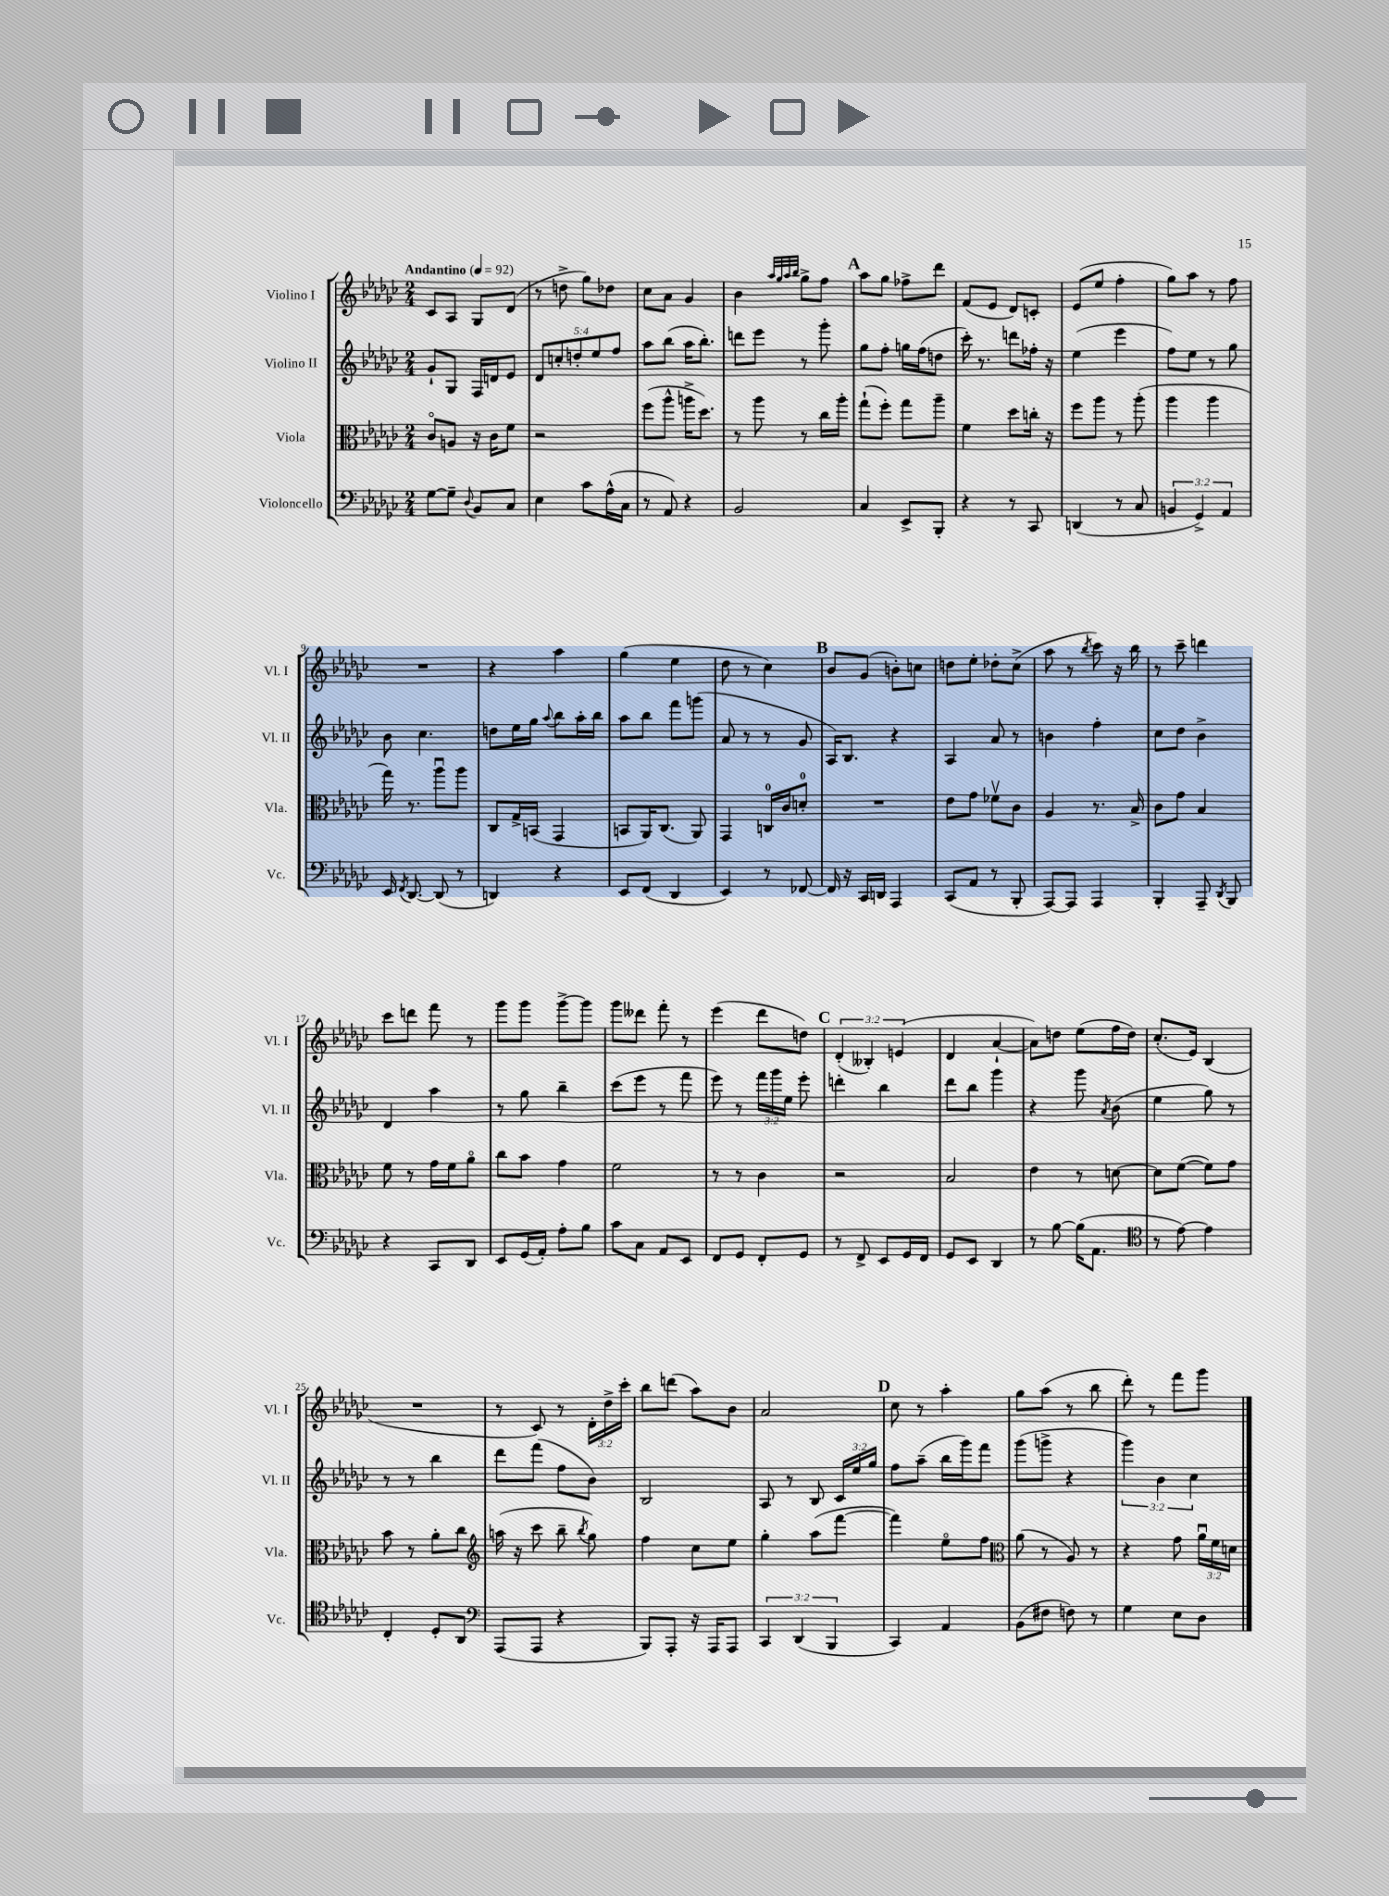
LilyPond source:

<<
\new StaffGroup <<
\new Staff = "s0" \with { instrumentName = "Violino I" shortInstrumentName = "Vl. I" } {
    \clef treble \key ges \major \numericTimeSignature \time 2/4 \override Staff.TupletNumber.text = #tuplet-number::calc-fraction-text \tempo "Andantino" 4 = 92
    \autoBeamOff ces'8[ aes8] ges8[ des'8]( |
    r8 d''8-> ges''8[) des''8] |
    ces''8[ aes'8] ges'4 |
    bes'4 \grace { aes''32[ ges''32 aes''32 bes''32] } ges''8[-> f''8] |
    \mark \markup { \bold "A" } aes''8[ ges''8] fes''8[-> des'''8] |
    f'8[( ees'8] des'8[) c'8]-. |
    ees'8[( ees''8] f''4-. |
    ges''8[) aes''8] r8 f''8 |
    R2 |
    r4 aes''4 |
    ges''4( ees''4 |
    des''8 r8 ces''4) |
    \mark \markup { \bold "B" } bes'8[ ges'8]( b'8[-.) c''8] |
    d''8[ ees''8]-. des''8[-. ces''8]->( |
    aes''8 r8 \acciaccatura { bes''8 } ces'''8) r16 bes''16 |
    r8 ces'''8-- d'''4 |
    ces'''8[ d'''8] f'''8 r8 |
    ges'''8[ ges'''8] ges'''8[~-> ges'''8] |
    ges'''8[ deses'''8] f'''8-. r8 |
    ees'''4( des'''8[ d''8]) |
    \mark \markup { \bold "C" } \tuplet 3/2 { des'4-.( beses4-.) e'4( } |
    des'4 aes'4~-! |
    aes'8[) d''8] ees''8[( f''16 d''16]) |
    ces''8.[-.( ees'16]) bes4( |
    R2 |
    r8 ces'8) r8 \tuplet 3/2 { des'16[-. des''16-> ces'''16]-. } |
    bes''8[ d'''8]( aes''8[) bes'8] |
    aes'2 |
    \mark \markup { \bold "D" } ces''8 r8 aes''4-. |
    ges''8[ aes''8]( r8 bes''8 |
    des'''8-.) r8 f'''8[ ges'''8] \bar "|." |
}
\new Staff = "s1" \with { instrumentName = "Violino II" shortInstrumentName = "Vl. II" } {
    \clef treble \key ges \major \numericTimeSignature \time 2/4 \override Staff.TupletNumber.text = #tuplet-number::calc-fraction-text
    \autoBeamOff ges'8[-! ges8] f16[ d'16 ees'8] |
    \tuplet 5/4 { des'8[ c''8-. d''8-. ees''8 f''8] } |
    aes''8[ bes''8]( aes''16[ bes''8.]-.) |
    d'''8[ ees'''8] r8 ges'''8-. |
    \mark \markup { \bold "A" } ges''8[ f''8]-. g''16[ f''16( d''8] |
    ces'''16-.) r8. d'''8[ fes''16]-. r16 |
    ees''4( ees'''4 |
    f''8[) ees''8] r8 ges''8 |
    bes'8 ces''4. |
    d''8[ ees''16 ges''16] \appoggiatura { aes''8 } bes''8[ aes''16-. bes''16] |
    aes''8[ bes''8] f'''8[ g'''8]( |
    aes'8 r8 r8 ges'8 |
    \mark \markup { \bold "B" } aes16[) bes8.] r4 |
    aes4 aes'8 r8 |
    b'4 f''4-. |
    ces''8[ des''8] bes'4-> |
    des'4 aes''4 |
    r8 ges''8 bes''4-- |
    ces'''8[( ees'''8] r8 f'''8 |
    ees'''8) r8 \tuplet 3/2 { f'''16[ ges'''16 ees''16] } ees'''8-. |
    \mark \markup { \bold "C" } d'''4-. bes''4 |
    des'''8[ bes''8] ges'''4 |
    r4 ges'''8 \acciaccatura { aes'8 } bes'8( |
    ees''4 ges''8) r8 |
    r8 r8 bes''4 |
    des'''8[ f'''8]( f''8[ bes'8]) |
    bes2 |
    aes8 r8 bes8 \tuplet 3/2 { ces'16[ ees''16 ges''16] } |
    \mark \markup { \bold "D" } f''8[ aes''8]--( bes''16[ ges'''16) f'''8] |
    ges'''8[( g'''8]-> r4 |
    \tuplet 3/2 { ges'''4) bes'4 ces''4 } \bar "|." |
}
\new Staff = "s2" \with { instrumentName = "Viola" shortInstrumentName = "Vla." } {
    \clef alto \key ges \major \numericTimeSignature \time 2/4 \override Staff.TupletNumber.text = #tuplet-number::calc-fraction-text
    \autoBeamOff ces'8[\flageolet a8] r16 ces'16[ f'8] |
    r2 |
    f''8[( aes''8]-^ a''16[-> des''8.]) |
    r8 aes''8 r8 ces''16[ aes''16]-. |
    \mark \markup { \bold "A" } ges''8[-!( f''8]-.) ges''8[ aes''8]-- |
    f'4 des''8[ c''16]-. r16 |
    f''8[ aes''8] r8 aes''8-.( |
    aes''4 aes''4 |
    ges''16) r8. aes''8[\downbow aes''8] |
    ces8[ ges16-> b,16]( ges,4 |
    b,8[ aes,16) ces8.]( aes,8) |
    ges,4 c16[-0 ces'16 d'8]-0-. |
    \mark \markup { \bold "B" } R2 |
    ees'8[ ges'8] fes'8[\upbow ces'8] |
    aes4 r8. bes16-> |
    ces'8[ ges'8] bes4 |
    f'8 r8 ges'16[ f'16 aes'8]\flageolet |
    ces''8[ bes'8] ges'4 |
    f'2 |
    r8 r8 ces'4 |
    \mark \markup { \bold "C" } r2 |
    bes2 |
    ees'4 r8 d'8~ |
    d'8[ f'8]~( f'8[) ges'8] |
    bes'8 r8 aes'8[-. ces''8] |
    \clef treble a''16( r16 ces'''8 bes''8-- \acciaccatura { bes''8 } ges''8) |
    f''4 ces''8[ ees''8] |
    ges''4-. aes''8[( f'''8]~ |
    \mark \markup { \bold "D" } f'''4) ees''8[\flageolet f''8] |
    \clef alto aes'8( r8 aes8) r8 |
    r4 ges'8 \tuplet 3/2 { aes'16[\downbow f'16 d'16] } \bar "|." |
}
\new Staff = "s3" \with { instrumentName = "Violoncello" shortInstrumentName = "Vc." } {
    \clef bass \key ges \major \numericTimeSignature \time 2/4 \override Staff.TupletNumber.text = #tuplet-number::calc-fraction-text
    \autoBeamOff ges8[~ ges8]-- \appoggiatura { des8 } bes,8[ ces8] |
    ees4 ces'8[ aes16-^( ces16] |
    r8 aes,8) r4 |
    bes,2 |
    \mark \markup { \bold "A" } ces4 ees,8[-> bes,,8]-. |
    r4 r8 ces,8 |
    d,4( r8 ces8 |
    \tuplet 3/2 { b,4 ges,4->) aes,4 } |
    ees,16 \acciaccatura { f,8 } des,8.~ des,8( r8 |
    d,4) r4 |
    ees,8[ f,8]( des,4 |
    ees,4) r8 fes,8~ |
    \mark \markup { \bold "B" } fes,16 r16 ces,16[ d,16] aes,,4 |
    ces,8[( aes,8] r8 bes,,8-. |
    aes,,8[~) aes,,8] aes,,4 |
    bes,,4-. aes,,8-- \acciaccatura { des,8 } bes,,8 |
    r4 ces,8[ des,8] |
    ees,8[ ges,16( aes,16]-.) aes8[-. bes8] |
    ces'8[ ces8] aes,8[ ees,8] |
    f,8[ ges,8] f,8[-. ges,8] |
    \mark \markup { \bold "C" } r8 f,8-> ees,8[ ges,16 f,16] |
    ges,8[ ees,8] des,4 |
    r8 bes8~ bes16[( aes,8.] |
    \clef tenor r8 ees'8~) ees'4 |
    ces4-. des8[-. aes,8] |
    \clef bass aes,,8[( aes,,8] r4 |
    bes,,8[) aes,,8]-. r16 aes,,16[ aes,,8] |
    \tuplet 3/2 { ces,4 des,4( bes,,4 } |
    \mark \markup { \bold "D" } ces,4) aes,4 |
    bes,8[( fis8] f8) r8 |
    ges4 ees8[ des8] \bar "|." |
}
>>
>>
